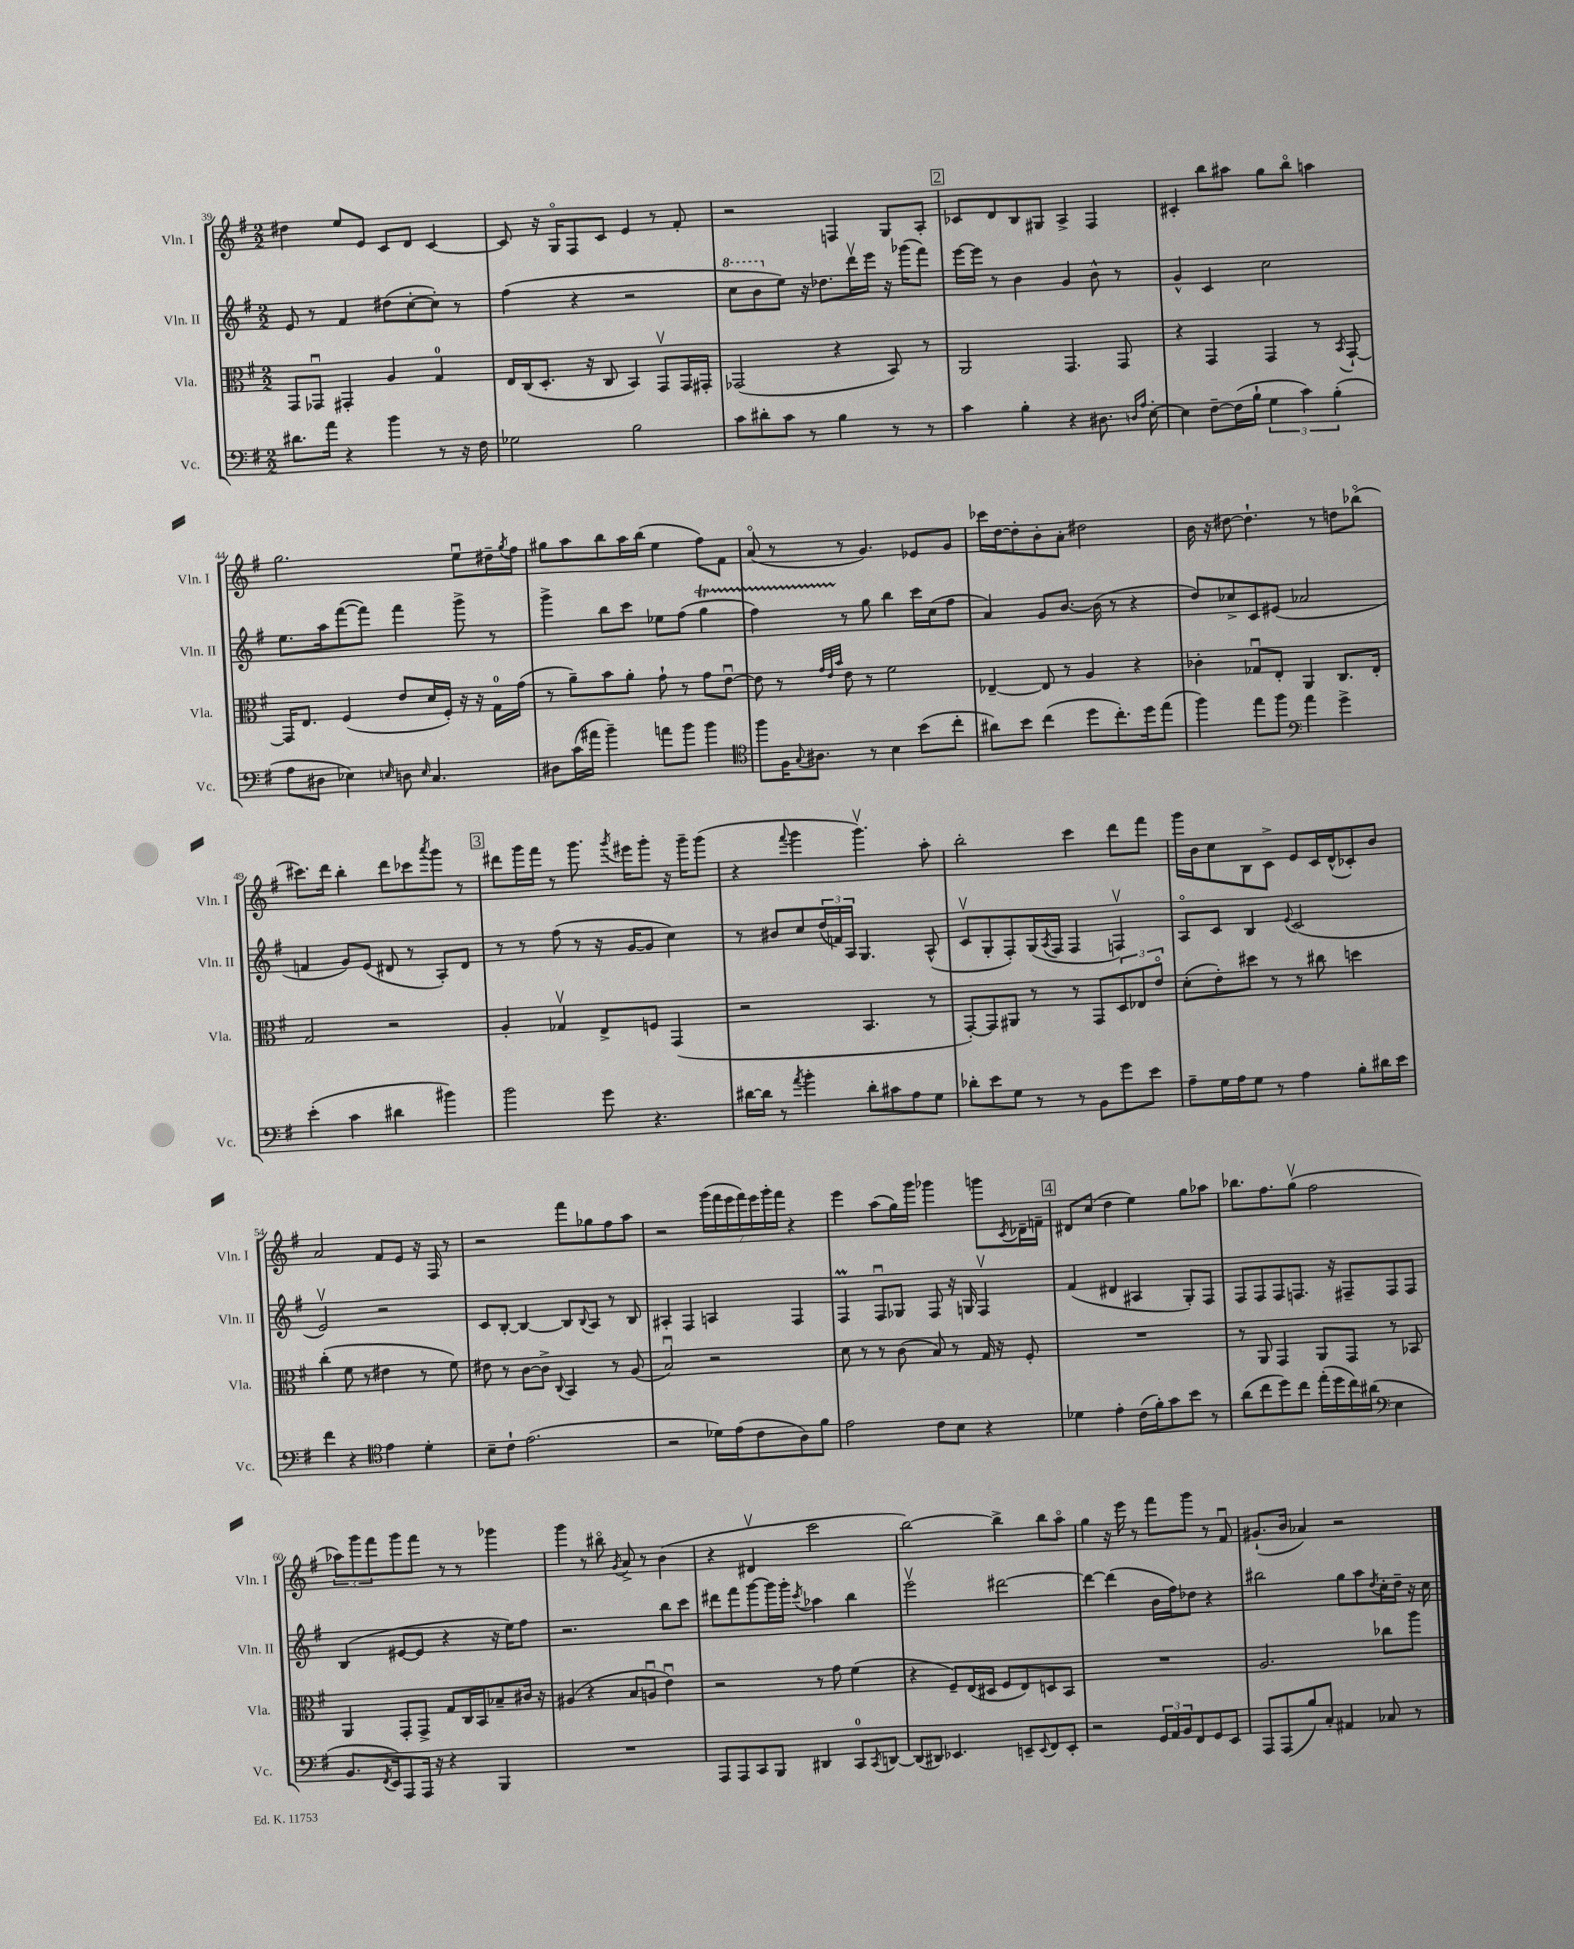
<<
\new StaffGroup <<
\new Staff = "s0" \with { instrumentName = "Vln. I" shortInstrumentName = "Vln. I" } {
    \clef treble \key g \major \numericTimeSignature \time 2/2
    dis''4 e''8 e'8 c'8 d'8 c'4~ |
    c'8 r16 g16\flageolet fis8 c'8 e'4 r8 fis'8-. |
    r2 f4 g8 a8-. |
    \mark \markup { \box "2" } ces'8 d'8 b8 gis8 a4-> fis4 |
    cis'4-. b''8 ais''8 g''8 b''8\flageolet a''4 |
    g''2. e''8\downbow dis''16-- \acciaccatura { g''8 } fis''16 |
    gis''8 a''8 b''8 a''16 b''16( e''4 fis''8) fis'8 |
    a'8\flageolet( r8 r8 g'4.) ees'8 g'8 |
    ces'''16 d''16~ d''8-. b'8-. a'8-. dis''2 |
    b'16 r16 dis''8~ dis''4.-! r8 d''8 bes''8\flageolet( |
    cis'''8.) d'''16 b''4-. d'''8 ces'''8 \acciaccatura { a'''8 } g'''8 r8 |
    \mark \markup { \box "3" } dis'''8 g'''16 fis'''16 r8 g'''8. \acciaccatura { g'''8 } eis'''16 g'''8-. r16 g'''16-- g'''8( |
    r4 \appoggiatura { fis'''8 } g'''4 g'''4.\upbow) a''8-. |
    b''2-. c'''4 d'''8 fis'''8 |
    g'''16 b'16 c''8 b8 c'8-> e'8 c'16 d'16-^( ces'8-.) b'8 |
    a'2 fis'8 e'8 r16 fis16 r8 |
    r2 fis'''8 ges''8 fis''8 a''8 |
    r2 \tuplet 7/4 { g'''16( fis'''16 e'''16 fis'''16) e'''16 g'''16-. fis'''16 } r4 |
    e'''4 a''8( g''16) g'''16 ges'''4 g'''8 \acciaccatura { c'8 } des'16-- f'16-- |
    \mark \markup { \box "4" } dis'8 c''8( d''4 e''4) g''8 aes''8 |
    bes''8. fis''8. g''8\upbow( fis''2 |
    \tuplet 3/2 { aes''8) g'''8 fis'''8 } g'''8 fis'''8 r8 r8 ges'''4 |
    g'''4 r8 bis''8\flageolet \acciaccatura { g'8 } a'8-> r8 b'4( |
    r4 dis'4\upbow c'''2 |
    b''2~) b''4-> b''8 a''8\flageolet |
    g''4 r16 e'''16 r8 fis'''8 g'''8 r8 fis'8\downbow |
    gis'8.-!( b'16 aes'4) r2 \bar "|." |
}
\new Staff = "s1" \with { instrumentName = "Vln. II" shortInstrumentName = "Vln. II" } {
    \clef treble \key g \major \numericTimeSignature \time 2/2
    e'8 r8 fis'4 dis''8( c''8~-. c''8-.) r8 |
    fis''4( r4 r2 |
    \ottava #1 c'''8 b''8 \ottava #0 e''8) r16 des''8. d'''16\upbow e'''16 r16 ges'''16( fis'''8) |
    \mark \markup { \box "2" } e'''16~ e'''16 r8 b'4 g'4 b'8-^ r8 |
    g'4-^ c'4 c''2 |
    e''8. a''16 fis'''8~( fis'''8) fis'''4 g'''8-> r8 |
    g'''4-> b''8 c'''8 ees''8 fis''8( g''4\startTrillSpan |
    fis''4) r8\stopTrillSpan g''8 b''4 c'''16 c''16( fis''8 |
    a'4) g'8 b'8.~ b'16( r8 r4 |
    d''8) ces''8-> c'8 eis'8( aes'2 |
    f'4 g'8) e'8( dis'8 r8 a8-.) dis'8 |
    \mark \markup { \box "3" } r8 r8 fis''8( r8 r16 g'16~ g'8 c''4) |
    r8 bis'8 c''8 \tuplet 3/2 { d''16( f'16) a16 } g4. a8-^( |
    c'8\upbow g8-. fis8-.) g16( \acciaccatura { a8 } fis16 fis4 f4\upbow) |
    a8\flageolet c'8 b4 \appoggiatura { e'8 } c'2( |
    e'2\upbow) r2 |
    c'8 b8~-. b4~ b8 \appoggiatura { b8 } a8 r8 b8 |
    ais4-. fis4 a4 fis4 |
    fis4\prall fis8\downbow ges8 fis8 r16 g16 fis4\upbow |
    \mark \markup { \box "4" } fis'4( dis'4 ais4 g8-.) fis8 |
    fis8 fis8 fis8 f8. r16 fis8-- fis8 fis8 |
    b4( eis'8~ eis'8 r4 r16 e''16) fis''8 |
    r2. b''8 c'''8 |
    dis'''8 fis'''8 g'''8~ g'''16 g'''16-. \acciaccatura { c'''8 } aes''4 b''4 |
    e'''2\upbow dis'''2~ |
    dis'''4~ dis'''4( b'16 fis''16) des''8 r4 |
    bis''2 g''8 a''8 \acciaccatura { d''8 } c''16-. d''16-- r16 c''16 \bar "|." |
}
\new Staff = "s2" \with { instrumentName = "Vla." shortInstrumentName = "Vla." } {
    \clef alto \key g \major \numericTimeSignature \time 2/2
    g,8 ges,8\downbow gis,4-. a4 g4-0 |
    e16 c16( d8.-. r16 c8 b,4) g,8\upbow g,16 gis,16-. |
    ges,2( r4 b,8) r8 |
    \mark \markup { \box "2" } a,2 g,4. g,8 |
    r4 g,4 g,4 r8 \acciaccatura { b,8 } g,8~-! |
    g,16 e8. fis4( e'8 d'16 fis16-.) r16 r16 g16-0 g'16( |
    r8 a'8--) b'8 a'8-. g'8-! r8 g'8 e'8~\downbow |
    e'8 r8 \grace { g'32 e'32 b'32 } e'8 r8 fis'2 |
    ees4~-- ees8 r8 a4 r4 |
    ces'4-. ges8\downbow e8-. a,4 c8. e16-. |
    g2 r2 |
    \mark \markup { \box "3" } a4-. ges4\upbow e8-> f8 g,4( |
    r2 b,4. r8 |
    g,8~-.) g,8 ais,8 r8 r8 g,8 \tuplet 3/2 { d8 ees8 e'8\flageolet } |
    d'8-.( e'8-.) dis''8 r8 r8 cis''8 d''4 |
    c''4-.( fis'8 r8 eis'4 r8 fis'8) |
    eis'8 r8 c'8~ c'8-> \appoggiatura { c8 } b,4 r8 a8( |
    b2\downbow) r2 |
    d'8 r8 r8 c'8( b8) r8 g16 r16 fis8-. |
    \mark \markup { \box "4" } R1 |
    r8 a,8 g,4 a,8 g,8 r8 bes,8 |
    a,4 g,8-. g,8-> g8 c16 b,16 bes8-- cis'16 r16 |
    ais4( r4 b8 a8\downbow e'4\downbow) |
    r2 r8 g'8 fis'4( |
    r4 fis8--) e16( dis16 fis8 e8) d8 b,8 |
    R1 |
    a2. ces''8 a''8 \bar "|." |
}
\new Staff = "s3" \with { instrumentName = "Vc." shortInstrumentName = "Vc." } {
    \clef bass \key g \major \numericTimeSignature \time 2/2
    dis'8. a'16 r4 b'4 r8 r16 fis16 |
    ges2 b2 |
    c'8 dis'8-. c'8 r8 b4 r8 r8 |
    \mark \markup { \box "2" } c'4 b4-. r4 dis8. \grace { d16 a16 } e16~-. |
    e4 fis8~-- fis16( b16-! \tuplet 3/2 { g4 c'4) b4-.( } |
    a8 dis8 ees4) \grace { e16 } d8 \grace { e16 } c4. |
    dis8 c'16( ais'16 b'4--) a'8 b'8 b'4 |
    \clef tenor fis''8 fis16 \appoggiatura { g8 } ais8. r8 b4 b'8( c''8-. |
    ais'8) b'8 c''4( d''8 c''8.-.) d''16 e''8( |
    fis''4) e''8 fis''8 \clef bass a'4 g'4-> |
    e'4-.( c'4 dis'4 bis'4) |
    \mark \markup { \box "3" } b'2 g'8 r4. |
    dis'16~ dis'16 r8 \acciaccatura { a'8 } b'4-. dis'8-. cis'8 a8 g8 |
    des'8-. e'8 g8 r8 r8 b,8 g'8 e'8 |
    a8-- g16 a16 g8 r8 a4 b8-. dis'16 e'16 |
    fis'4 r4 \clef tenor e'4 d'4-. |
    b8-- c'8-! e'2.( |
    r2 des'16) e'16( c'8 a8) fis'8 |
    e'2 c'8 b8 r4 |
    \mark \markup { \box "4" } des'4 e'4-. c'16( fis'16-.) g'8 b'8 r8 |
    a'8( c''8 d''8) c''8 e''16-.( d''16 c''16) ais'16( \clef bass e4 |
    b,8. \acciaccatura { fis,8 } e,16) a,,8 a,,16 r16 r4 b,,4 |
    R1 |
    a,,8 a,,8 c,8 b,,8 dis,4 c,8-0 \acciaccatura { c,8 } d,8~ |
    d,8( dis,8) ees,4. e,8-- \appoggiatura { e,8 } fis,8 e,8-. |
    r2 \tuplet 3/2 { g,16 a,16 b,16 } fis,8 g,8 e,8 |
    a,,8 a,,8( b8) c8-. ais,4 ces8 r8 \bar "|." |
}
>>
>>
\layout { \context { \Score currentBarNumber = #39 } }
